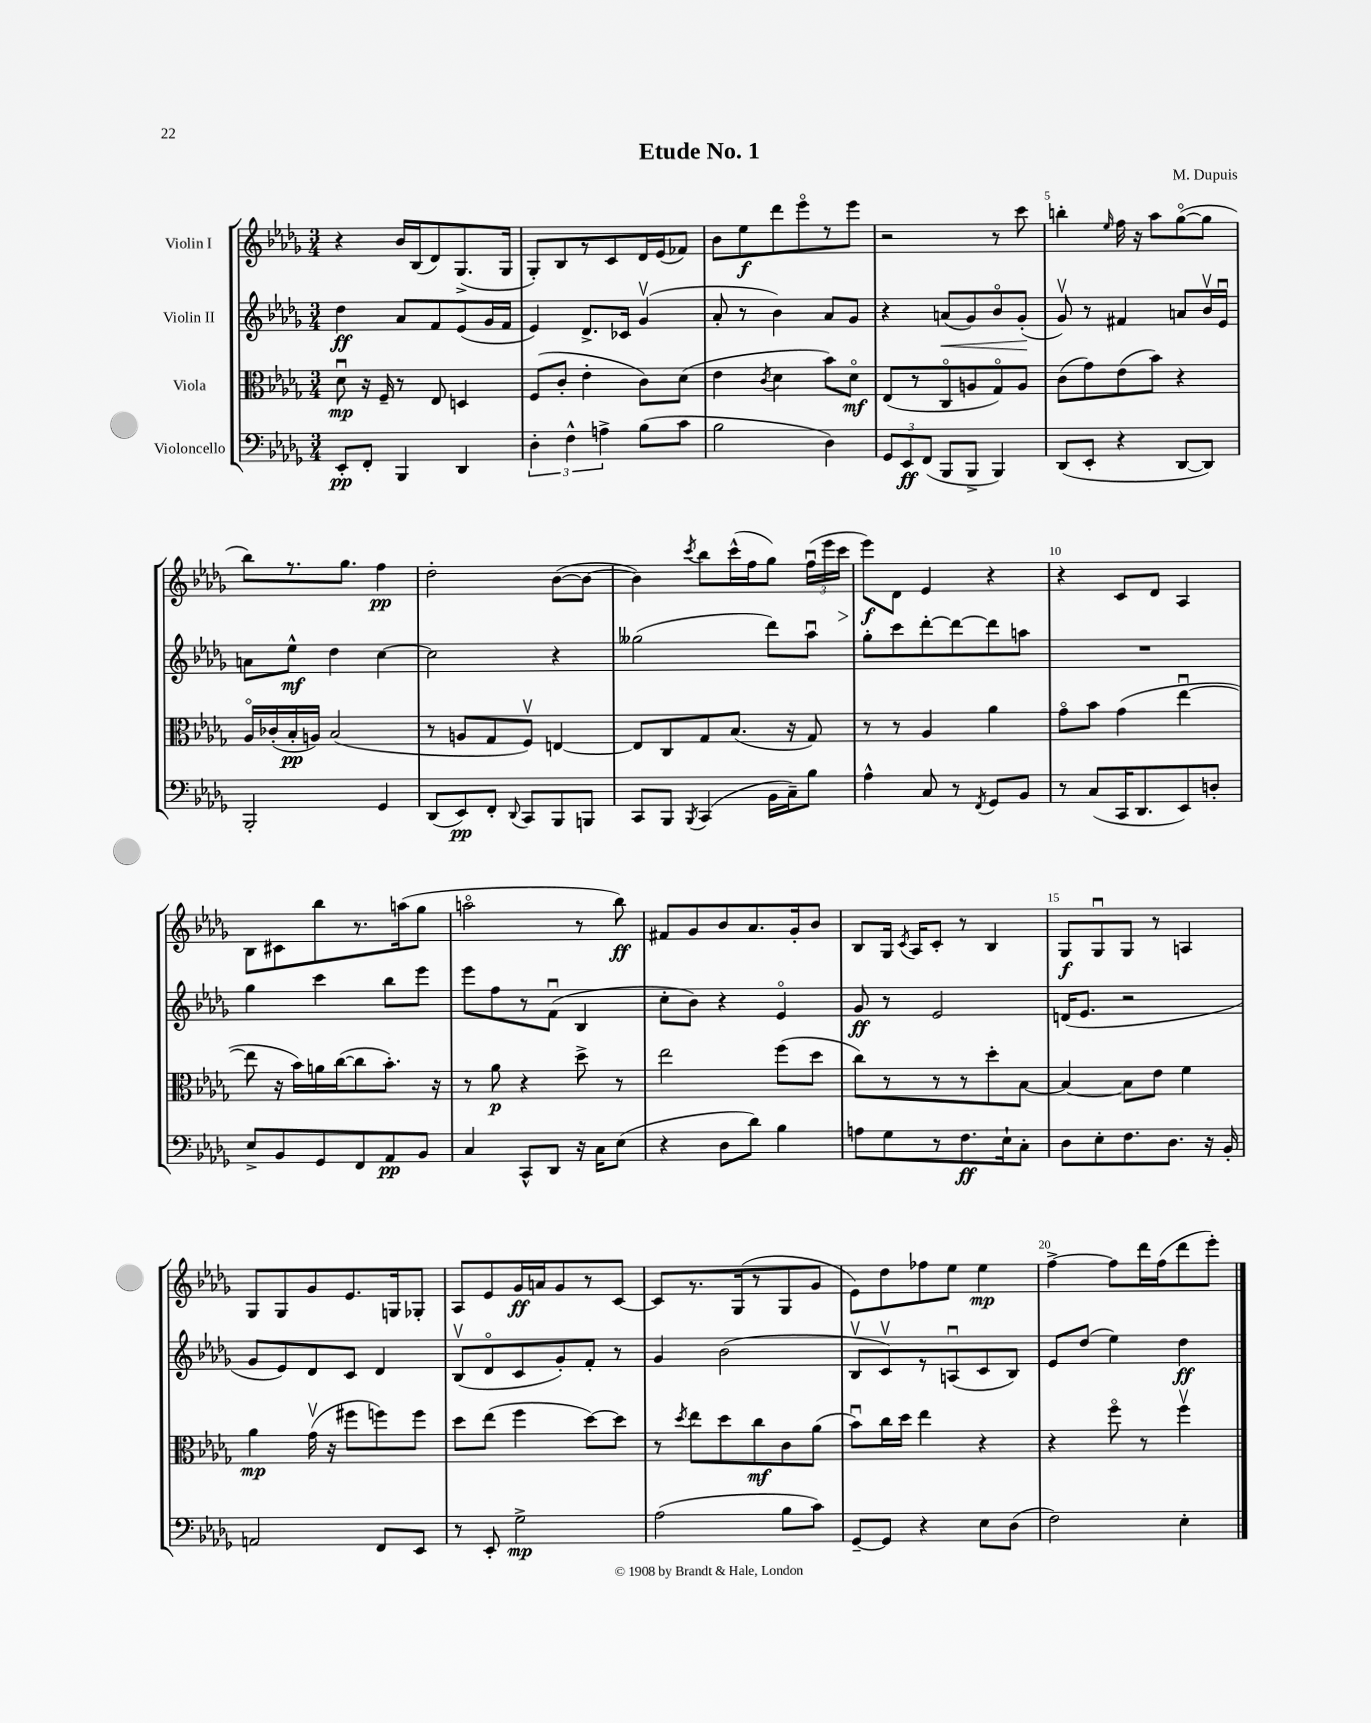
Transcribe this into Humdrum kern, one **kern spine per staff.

**kern	**kern	**kern	**kern
*staff4	*staff3	*staff2	*staff1
*clefF4	*clefC3	*clefG2	*clefG2
*k[b-e-a-d-g-]	*k[b-e-a-d-g-]	*k[b-e-a-d-g-]	*k[b-e-a-d-g-]
*M3/4	*M3/4	*M3/4	*M3/4
8EE-'	8d-u	4dd-	4r
8FF'	16r	.	.
.	16F~	.	.
4BBB-	8r	8a-	16b-
.	.	.	(16B-
.	8E-	8f	8d-)
4DD-	4D	(8e-	(8.G-^
.	.	16g-	.
.	.	16f	16G-
=	=	=	=
6D-'	(8F	4e-)	8G-')
.	8c'	.	8B-
6F^^	.	.	.
.	4e-'	8.d-^	8r
6A^	.	.	.
.	.	.	8c
.	.	16c-	.
(8B-	8c)	(4g-v	16d-
.	.	.	(16e-
8c	(8d-	.	8f-)
=	=	=	=
2B-	4e-	8a-'	8b-
.	.	8r	8ee-
.	8qc	.	.
.	4d-	4b-)	8ddd-
.	.	.	8eee-o
4D-)	8b-)	8a-	8r
.	8d-o	8g-	8eee-
=	=	=	=
12GG-	(8E-	4r	2r
12EE-	.	.	.
.	8r	.	.
(12FF	.	.	.
8BBB-	8Co	(8a	.
8BBB-^	8A	8g-)	.
4BBB-)	8G-o)	8b-o	8r
.	8A	(8g-'	8ccc
=	=	=	=
(8DD-	(8c	8g-v)	4bb'
8EE-'	8g-)	8r	.
.	.	.	16qqee-
4r	(8e-	4f#	16ff
.	.	.	16r
.	8b-)	.	8aa-
[8DD-	4r	8a	([8gg-o
8DD-])	.	16b-v	8gg-]
.	.	16e-u	.
=	=	=	=
2BBB-'	16A-o	8a	8bb-)
.	(16c-'	.	.
.	16B-'	8ee-^^	8.r
.	16A)	.	.
.	(2B-	4dd-	.
.	.	.	8.gg-
4GG-	.	[4cc	4ff
=	=	=	=
(8DD-	8r	2cc]	2dd-'
8EE-)	8A	.	.
8FF'	8G-	.	.
8qqDD-	.	.	.
8CC	8Fv)	.	.
8BBB-	[4E	4r	([8b-
8BBB	.	.	8b-_
=	=	=	=
8CC	8E]	(2gg--	4b-])
8BBB-	8C	.	.
8qBBB-	.	.	8qccc
(4CC	8G-	.	8bb-
.	(8.B-	.	(16ccc^^
.	.	.	16ff
16BB-	.	8ddd-)	8gg-)
16C~)	16r	.	.
8B-	8G-)	8aa-u	(24ffu
.	.	.	24eee-
.	.	.	24ccc
=	=	=	=
4A-^^	8r	8gg-'	8eee-)
.	8r	8ccc	8d-
8C	4A-	[8ddd-'	4e-
8r	.	8ddd-_	.
8qFF	.	.	.
8GG-	4a-	8ddd-]	4r
8BB-	.	8aa	.
=	=	=	=
8r	8g-o	2.r	4r
(8C	8b-	.	.
16CC	(4g-	.	8c
8.DD-	.	.	.
.	.	.	8d-
8EE-)	[4ee-u	.	4A-
8D'	.	.	.
=	=	=	=
8E-^	8ee-]	4gg-	8B-
8BB-	16r	.	8c#
.	16b-)	.	.
8GG-	16a	4ccc	8bb-
.	([16cc	.	.
8FF	8cc]	.	8.r
8AA-	8.b-')	8bb-	.
.	.	.	(16aa
8BB-	.	8eee-	8gg-
.	16r	.	.
=	=	=	=
4C	8r	8eee-	2aao
.	8a-	8ff	.
8CC^^	4r	8r	.
8DD-	.	(8fu	.
16r	8dd-^	4B-	8r
16C	.	.	.
(8E-	8r	.	8bb-)
=	=	=	=
4r	2ee-	8cc'	8f#
.	.	8b-)	8g-
8D-	.	4r	8b-
8d-)	.	.	8.a-
4B-	(8ff	4e-o	.
.	.	.	16g-'
.	8dd-	.	8b-
=	=	=	=
8A	8cc)	8g-	8B-
8G-	8r	8r	16G-
.	.	.	8qc
.	.	.	16A-
8r	8r	2e-	8c'
8.F	8r	.	8r
.	8dd-'	.	4B-
16E-`	.	.	.
8C'	[8B-	.	.
=	=	=	=
8D-	4B-_	(16d	8G-
.	.	8.e-	.
8E-'	.	.	8G-u
8.F	8B-]	2r	8G-
.	8e-	.	8r
8.D-	.	.	.
.	4f	.	4A
16r	.	.	.
16BB-'	.	.	.
=	=	=	=
2AA	4a-	8g-	8G-
.	.	8e-)	8G-
.	(16g-v	8d-	8g-
.	16r	.	.
.	8ff#	8c	8.e-
8FF	8ff)	4d-	.
.	.	.	16G
8EE-	8ff	.	8G-'
=	=	=	=
8r	8dd-	(8B-v	8A-
8EE-'	(8ee-	8d-o	8e-
2G-^	4ff	8c	16g-
.	.	.	16a
.	.	8g-')	8g-
.	[8dd-)	8f'	8r
.	8dd-]	8r	[8c
=	=	=	=
(2A-	8r	4g-	8c]
.	8qdd-	.	.
.	8ee-	.	8.r
.	8dd-	(2b-	.
.	.	.	(16G-
.	8cc	.	8r
8B-	8c	.	8G-
8c)	(8a-	.	8g-
=	=	=	=
[8GG-~	8b-u)	8B-v	8e-)
8GG-]	16cc	8cv)	8dd-
.	16dd-	.	.
4r	4ee-	8r	8ff-
.	.	(8Au	8ee-
8E-	4r	8c	4ee-
(8D-	.	8B-)	.
=	=	=	=
2F)	4r	8e-	[4ff^
.	.	(8dd-	.
.	8ffo	4ee-)	8ff]
.	8r	.	16ddd-
.	.	.	(16ff
4E-'	4ffv	4dd-	8ddd-
.	.	.	8eee-')
==	==	==	==
*-	*-	*-	*-
